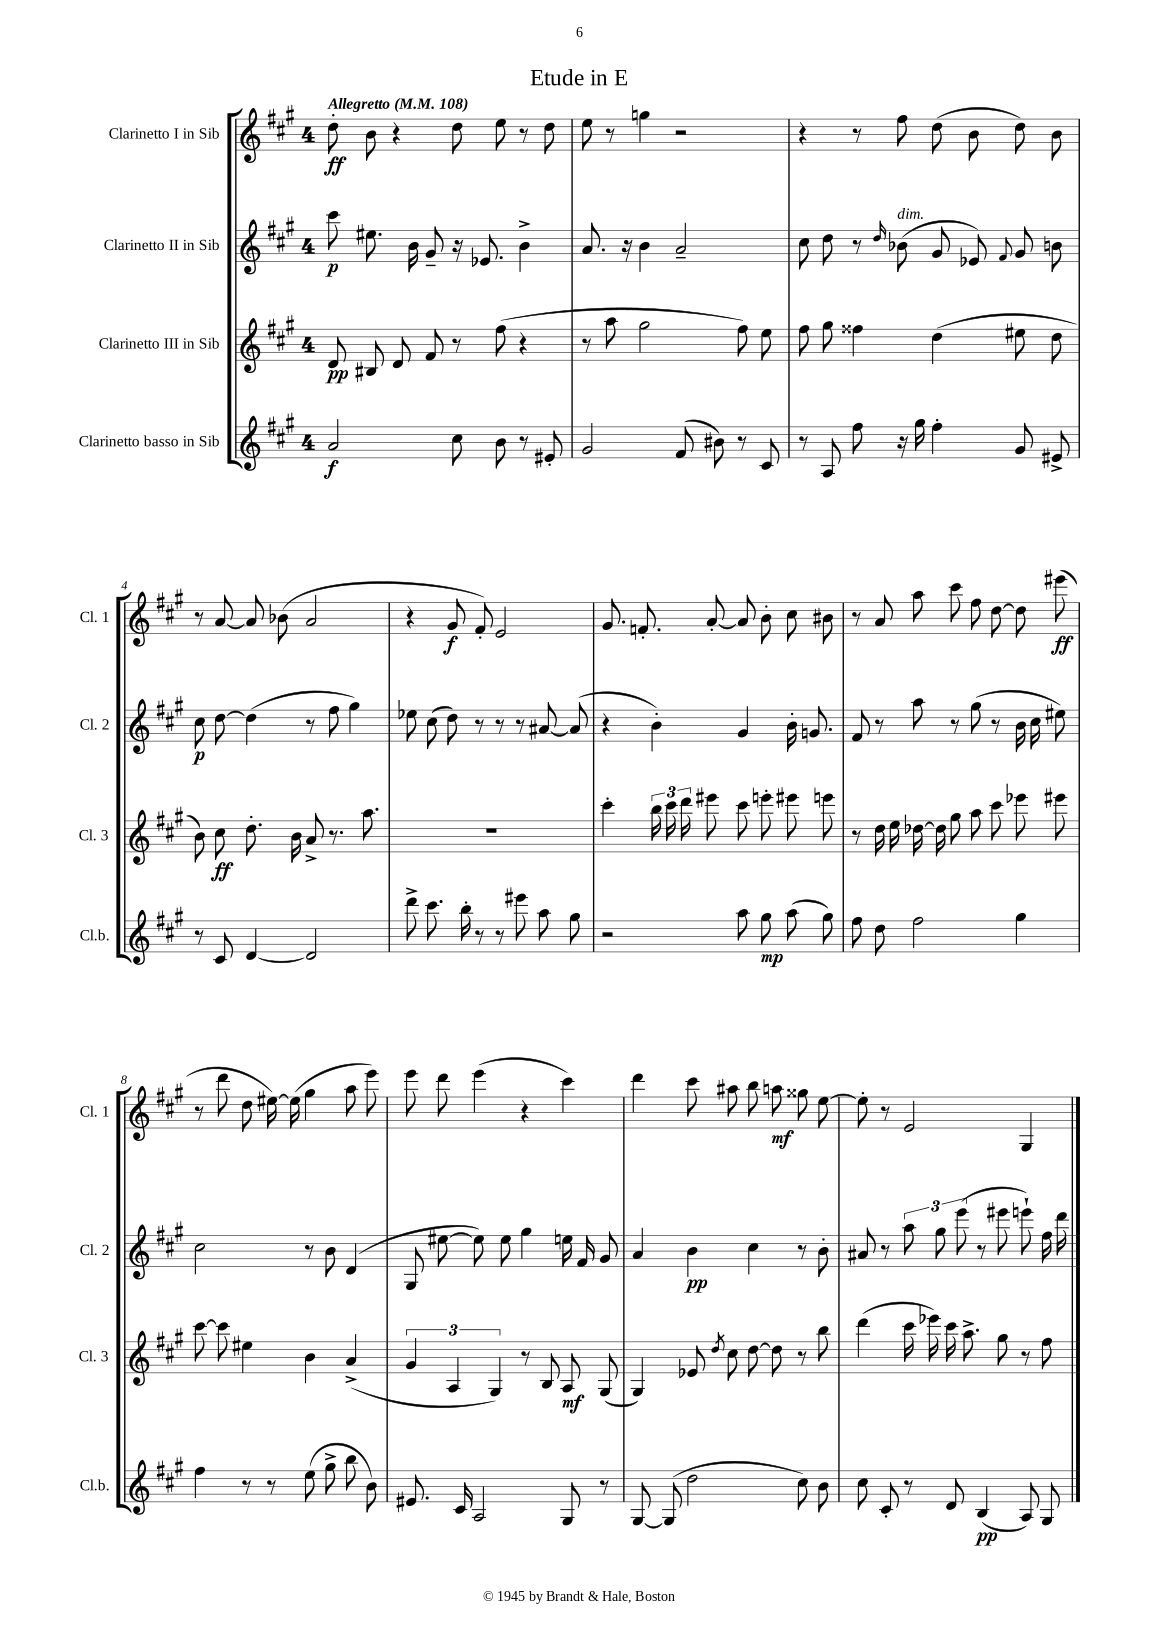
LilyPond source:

\header { title = "Etude in E" }
<<
\new StaffGroup <<
\new Staff = "s0" \with { instrumentName = "Clarinetto I in Sib" shortInstrumentName = "Cl. 1" } {
    \clef treble \key a \major \once \override Staff.TimeSignature.style = #'single-digit \time 4/4 \tempo "Allegretto" 4 = 108
    \autoBeamOff d''8-.\ff b'8 r4 d''8 e''8 r8 d''8 |
    e''8 r8 g''4 r2 |
    r4 r8 fis''8 d''8( b'8 d''8) b'8 |
    r8 a'8~ a'8 bes'8( a'2 |
    r4 gis'8\f fis'8-.) e'2 |
    gis'8. f'8.-. a'8~-. a'8 b'8-. cis''8 bis'8 |
    r8 a'8 a''8 cis'''8 fis''8 d''8~ d''8 eis'''8\ff( |
    r8 d'''8 d''8 eis''16~) eis''16( gis''4 a''8 e'''8) |
    e'''8 d'''8 e'''4( r4 cis'''4) |
    d'''4 cis'''8 ais''8 b''8 a''8\mf gisis''8 e''8~ |
    e''8-. r8 e'2 gis4 \bar "|." |
}
\new Staff = "s1" \with { instrumentName = "Clarinetto II in Sib" shortInstrumentName = "Cl. 2" } {
    \clef treble \key a \major \once \override Staff.TimeSignature.style = #'single-digit \time 4/4
    \autoBeamOff cis'''8\p eis''8. b'16 gis'8-- r16 ees'8. b'4-> |
    a'8. r16 b'4 a'2-- |
    cis''8 d''8 r8 \grace { d''16 } bes'8^\markup { \italic "dim." }( gis'8 ees'8) \appoggiatura { fis'8 } gis'8 b'8 |
    cis''8\p d''8~ d''4( r8 fis''8 gis''4) |
    ees''8 cis''8( d''8) r8 r8 r8 ais'8~ ais'8( |
    r4 b'4-.) gis'4 b'16-. g'8. |
    fis'8 r8 a''8 r8 gis''8( r8 b'16 cis''16 eis''8) |
    cis''2 r8 b'8 d'4( |
    gis8 eis''8~ eis''8) eis''8 gis''4 e''16 fis'16 gis'8 |
    a'4 b'4\pp cis''4 r8 b'8-. |
    ais'8 r8 \tuplet 3/2 { a''8 gis''8 e'''8( } r8 eis'''8 e'''8-!) fis''16 d'''16 \bar "|." |
}
\new Staff = "s2" \with { instrumentName = "Clarinetto III in Sib" shortInstrumentName = "Cl. 3" } {
    \clef treble \key a \major \once \override Staff.TimeSignature.style = #'single-digit \time 4/4
    \autoBeamOff d'8\pp bis8 d'8 fis'8 r8 fis''8( r4 |
    r8 a''8 gis''2 fis''8) e''8 |
    fis''8 gis''8 fisis''4 d''4( eis''8 d''8 |
    b'8) cis''8\ff d''8.-. b'16 a'8-> r8. a''8. |
    r1 |
    cis'''4-. \tuplet 3/2 { b''16 cis'''16 d'''16 } eis'''8 cis'''8 e'''8-. eis'''8 e'''8 |
    r8 d''16 e''16 des''16~ des''16 gis''8 a''8 cis'''8 ees'''8 eis'''8 |
    cis'''8~ cis'''8 eis''4 b'4 a'4->( |
    \tuplet 3/2 { gis'4 a4 gis4) } r8 b8 a8\mf gis8( |
    gis4) ees'8 \acciaccatura { d''8 } cis''8 d''8~ d''8 r8 b''8 |
    d'''4( cis'''16 ees'''16) cis'''16 a''8.-> gis''8 r8 fis''8 \bar "|." |
}
\new Staff = "s3" \with { instrumentName = "Clarinetto basso in Sib" shortInstrumentName = "Cl.b." } {
    \clef treble \key a \major \once \override Staff.TimeSignature.style = #'single-digit \time 4/4
    \autoBeamOff a'2\f cis''8 b'8 r8 eis'8-. |
    gis'2 fis'8( bis'8) r8 cis'8 |
    r8 a8 fis''8 r16 gis''16 fis''4-. gis'8 eis'8-> |
    r8 cis'8 d'4~ d'2 |
    d'''8-> cis'''8. b''16-. r8 r8 eis'''8 a''8 gis''8 |
    r2 a''8 gis''8\mp a''8( gis''8) |
    fis''8 d''8 fis''2 gis''4 |
    fis''4 r8 r8 e''8( gis''8-> b''8 b'8) |
    eis'8. cis'16 a2 gis8 r8 |
    gis8~ gis8( d''2 cis''8) b'8 |
    cis''8 cis'8-. r8 d'8 b4\pp( a8) gis8 \bar "|." |
}
>>
>>
